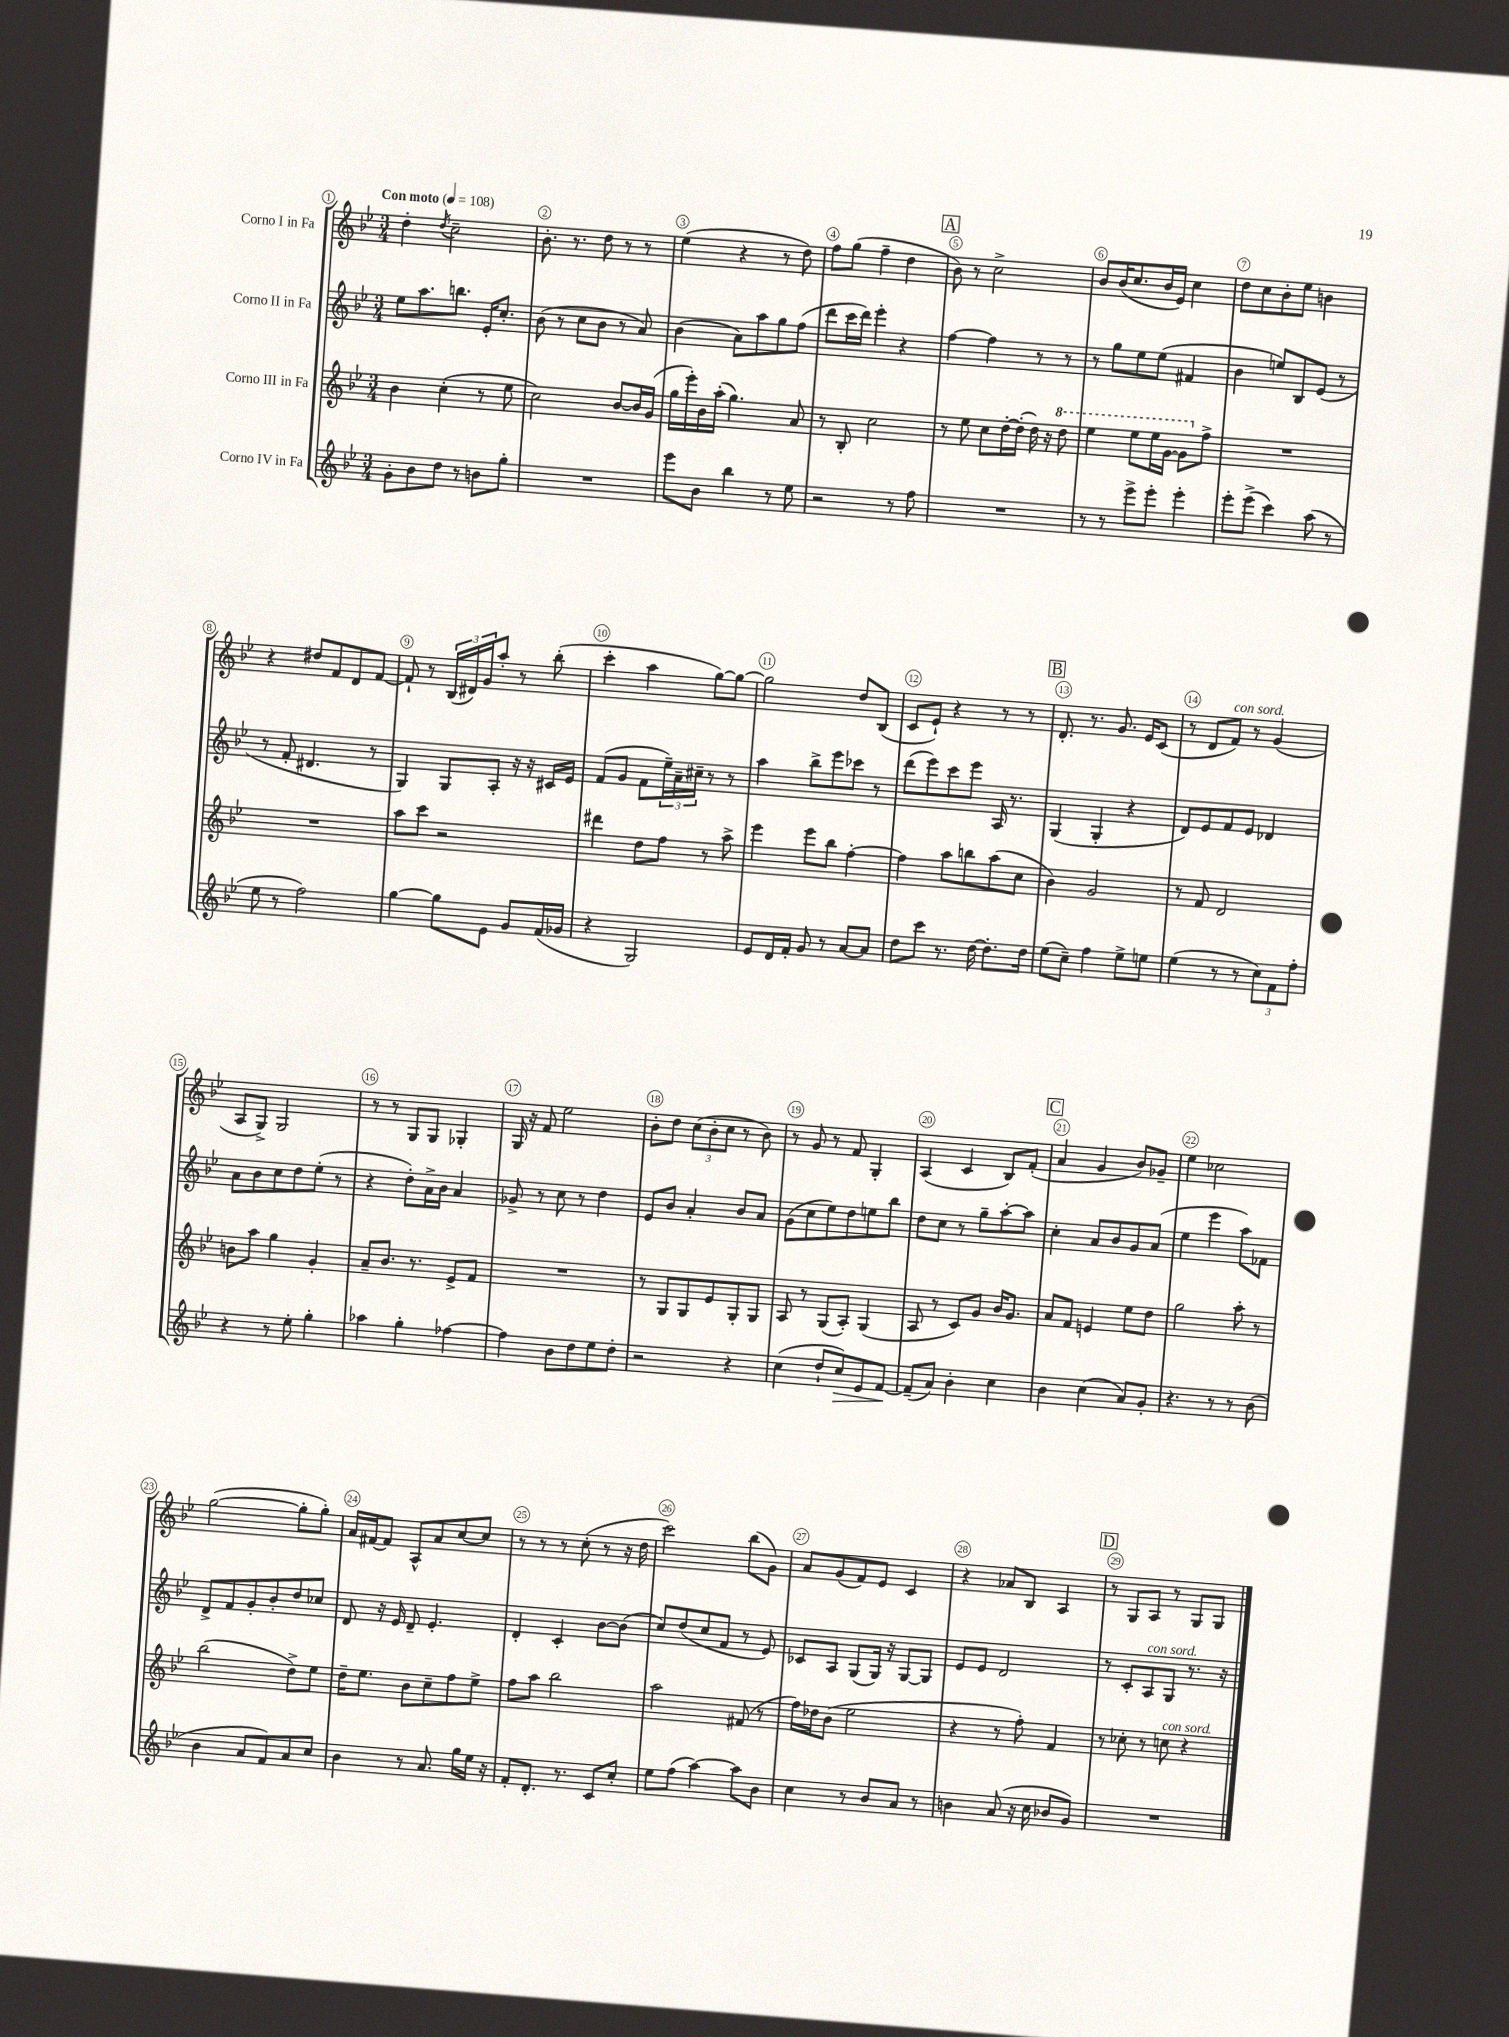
<<
\new StaffGroup <<
\new Staff = "s0" \with { instrumentName = "Corno I in Fa" } {
    \clef treble \key bes \major \numericTimeSignature \time 3/4 \tempo "Con moto" 4 = 108
    d''4-. \acciaccatura { d''8 } c''2-- |
    bes'8.-. r8. d''8 r8 r8 |
    ees''4( r4 r8 d''8) |
    f''8 g''8( f''4-- d''4 |
    \mark \markup { \box "A" } bes'8) r8 c''2-> |
    bes'8 bes'16( c''8. bes'16 ees'16) c''4 |
    d''8 c''8 bes'8-. ees''8 b'4 |
    r4 dis''8 f'8 d'8 f'8~ |
    f'8-! r8 \tuplet 3/2 { bes16( dis'16) g'16 } a''8-. r8 bes''8-.( |
    c'''4-. a''4 g''8~) g''8~ |
    g''2 d''8 bes8( |
    c'8 ees'8-!) r4 r8 r8 |
    \mark \markup { \box "B" } d'8.-. r8. g'8. ees'16 c'8( |
    r8 d'8 f'8^\markup { \italic "con sord." }) r8 g'4( |
    a8 g8->) g2 |
    r8 r8 g8 g8 ges4-. |
    g16 r16 f'8 ees''2 |
    bes'8-. d''8 \tuplet 3/2 { c''8( bes'8-. c''8 } r8 bes'8) |
    r8 g'8 r8 f'8 g4-. |
    a4( c'4 bes8) f'8-.( |
    \mark \markup { \box "C" } a'4 g'4 bes'8) ges'8-- |
    ees''4 ces''2 |
    g''2~( g''8-. g''8-.) |
    a'16 fis'16~ fis'8 a8-^ a'8 c''8~ c''8 |
    r8 r8 r8 c''8-.( r8 r16 d''16 |
    c'''2) bes''8( g'8) |
    a'8 g'8( f'8) ees'8 c'4 |
    r4 aes'8 bes8 a4 |
    \mark \markup { \box "D" } r8 g8 a8 r8 g8 g8 \bar "|." |
}
\new Staff = "s1" \with { instrumentName = "Corno II in Fa" } {
    \clef treble \key bes \major \numericTimeSignature \time 3/4
    ees''8 a''8. b''8. ees'16-. c''8.-. |
    bes'8( r8 c''8 bes'8 r8 a'8) |
    bes'4( a'8) a''8 g''8 f''8( |
    d'''8 c'''16 d'''16) ees'''4-. r4 |
    \mark \markup { \box "A" } f''4~ f''4 r8 r8 |
    r8 g''8 ees''8 ees''8( fis'4 |
    bes'4 e''8) bes8 ees'8( r8 |
    r8 f'8-. dis'4. r8 |
    g4) g8 a8-. r16 r16 cis'16 ees'16 |
    f'8( g'8 f'8 \tuplet 3/2 { ees''16--) a'16-- cis''16-- } r8 r8 |
    a''4 bes''8-> ees'''8 ces'''8 r8 |
    d'''8( ees'''8) c'''8 ees'''8 a16 r8. |
    \mark \markup { \box "B" } g4( g4-. r4 |
    d'8) ees'8 f'8 ees'8 des'4 |
    a'8 bes'8 c''8 d''8 ees''8-.( r8 |
    r4 d''8-.) a'16-> bes'16 a'4 |
    ges'8-> r8 c''8 r8 d''4 |
    ees'8 bes'8 a'4-. bes'8 a'8 |
    g'8( c''8 ees''8) d''8 e''8 bes''8 |
    d''8 c''8 r8 g''8-- a''8~-. a''8 |
    \mark \markup { \box "C" } c''4-. a'8 bes'8 g'8 a'8( |
    ees''4 ees'''4 a''8) fes'8 |
    d'8-> f'8 g'8-. bes'8-. d''8 ces''8 |
    d'8 r16 ees'16 d'8-- ees'4.-. |
    d'4-. c'4-. bes'8~ bes'8( |
    c''8) d''8( c''8 f'8 r8 ees'8) |
    ces'8 a8 g8( g16) r16 g8~ g8 |
    ees'8 ees'8 d'2 |
    \mark \markup { \box "D" } r8 c'8-. a8^\markup { \italic "con sord." } g8 r8. r16 \bar "|." |
}
\new Staff = "s2" \with { instrumentName = "Corno III in Fa" } {
    \clef treble \key bes \major \numericTimeSignature \time 3/4
    bes'4 c''4-.( r8 ees''8 |
    c''2) bes'8~ bes'16 g'16( |
    g''16 ees'''16-.) bes'16 a''16-.( g''4.) a'8 |
    r8 bes8-. c''2 |
    \mark \markup { \box "A" } r8 ees''8 c''8 d''16~-. d''16-.( d''16) r16 \ottava #1 d'''8 |
    ees'''4 ees'''8 ees'''16 g''16~ g''8 \ottava #0 f''8-> |
    R2. |
    R2. |
    a''8 c'''8 r2 |
    dis'''4 d''8 f''8 r8 a''8-> |
    ees'''4 ees'''8 bes''8 f''4~-. |
    f''4 a''8 b''8 a''8( c''8 |
    \mark \markup { \box "B" } bes'4) g'2 |
    r8 f'8 d'2 |
    b'8 a''8 g''4 g'4-. |
    a'8-- bes'8. r8. ees'8-> f'8 |
    R2. |
    r8 g8 g8 ees'8 g8-. g8 |
    a8 r8 g8( a8-.) g4( |
    a8 r8 c'8) g'8 bes'16 g'8. |
    \mark \markup { \box "C" } a'8 f'8 e'4 ees''8 d''8 |
    g''2 a''8-. r8 |
    bes''2( d''8->) ees''8 |
    d''16-- ees''8. bes'8 c''8-- f''8 ees''8-> |
    f''8 a''8 bes''2 |
    a''2 fis'8( r8 |
    f''16) des''16 bes'8( ees''2 |
    r4 r8 f''8-.) f'4 |
    \mark \markup { \box "D" } r8 ces''8-. r8 c''8^\markup { \italic "con sord." } r4 \bar "|." |
}
\new Staff = "s3" \with { instrumentName = "Corno IV in Fa" } {
    \clef treble \key bes \major \numericTimeSignature \time 3/4
    g'8-. bes'8 d''8 r8 b'8 g''8-. |
    R2. |
    ees'''8 bes'8 bes''4 r8 ees''8 |
    r2 r8 f''8 |
    \mark \markup { \box "A" } R2. |
    r8 r8 ees'''8-> ees'''8-. ees'''4-. |
    ees'''8-. ees'''8->( c'''4) a''8( r8 |
    ees''8 r8 f''2) |
    g''4~ g''8 ees'8 g'8 f'16( ges'16 |
    r4 g2) |
    ees'8 d'16 f'16-. g'8 r8 a'8~ a'8 |
    d''8 c'''8 r8. d''16~ d''8.-. d''16 |
    \mark \markup { \box "B" } ees''8( c''8--) f''4 ees''8-> e''8 |
    ees''4( r8 r8 \tuplet 3/2 { c''8) f'8 f''8-. } |
    r4 r8 ees''8-. g''4-. |
    aes''4 g''4-. fes''4~ |
    fes''4 bes'8 d''8 ees''8 d''8-. |
    r2 r4 |
    c''4( d''8-! c''8\>) ees'8 f'8~\! |
    f'8--( a'8) bes'4-. c''4 |
    \mark \markup { \box "C" } bes'4 c''4( a'8) g'8-. |
    r4. r8 r8 bes'8( |
    bes'4 a'8 f'8) a'8 c''8 |
    bes'4 r8 a'8. g''16 ees''16 r16 |
    f'8-. d'8.-. r8. c'8 c''8-. |
    ees''8 f''8( a''4~) a''8 bes'8 |
    c''4 r8 bes'8 a'8 r8 |
    b'4 a'8( r16 c''16 bes'8 g'8) |
    \mark \markup { \box "D" } R2. \bar "|." |
}
>>
>>
\layout { \context { \Score \override BarNumber.break-visibility = ##(#f #t #t) barNumberVisibility = #all-bar-numbers-visible \override BarNumber.stencil = #(make-stencil-circler 0.1 0.3 ly:text-interface::print) } }
